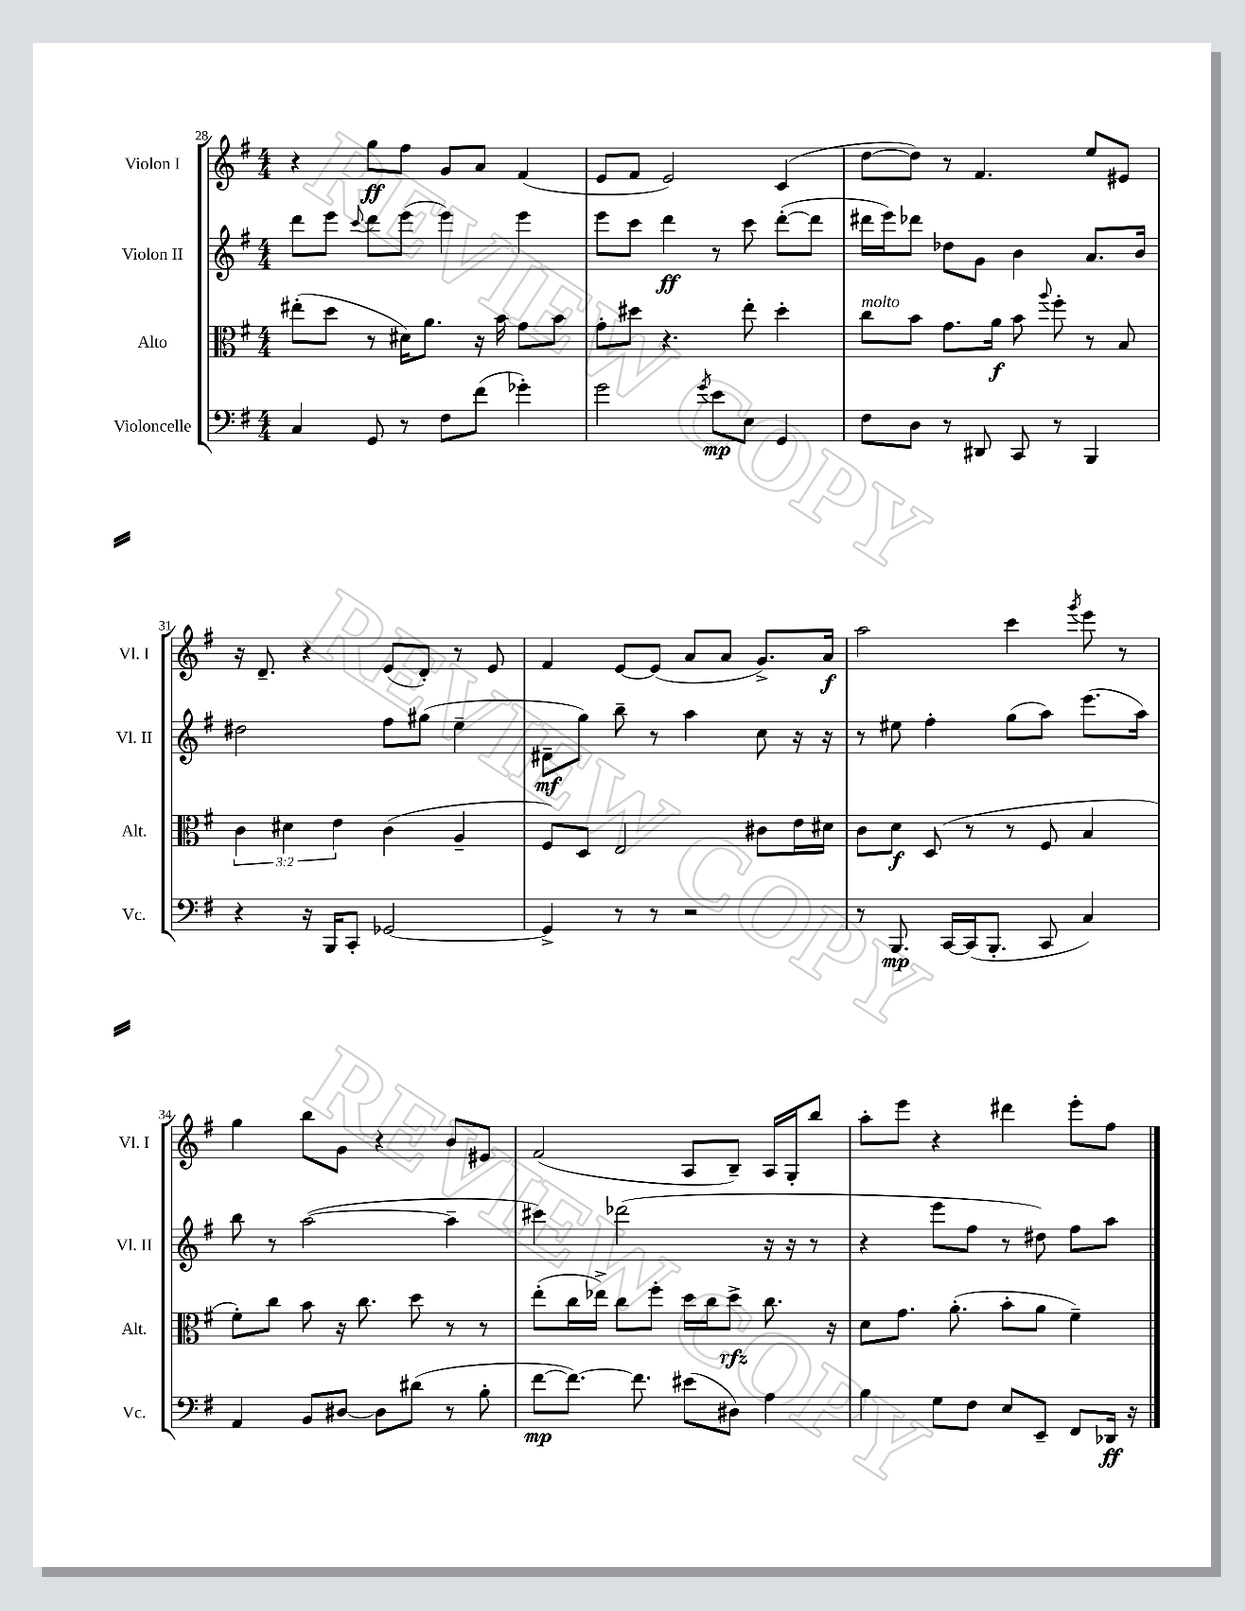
<<
\new StaffGroup <<
\new Staff = "s0" \with { instrumentName = "Violon I" shortInstrumentName = "Vl. I" } {
    \clef treble \key g \major \numericTimeSignature \time 4/4
    \autoBeamOff r4 g''8[\ff fis''8] g'8[ a'8] fis'4( |
    e'8[ fis'8] e'2) c'4( |
    d''8[~ d''8]) r8 fis'4. e''8[ eis'8] |
    r16 d'8.-- r4 e'8[( d'8]-.) r8 e'8 |
    fis'4 e'8[~ e'8]( a'8[ a'8] g'8.[->) a'16]\f |
    a''2 c'''4 \acciaccatura { g'''8 } e'''8 r8 |
    g''4 b''8[ g'8] r4 b'8[ eis'8] |
    fis'2( a8[ b8]--) a16[ g16-. b''8] |
    a''8[-. e'''8] r4 dis'''4 e'''8[-. fis''8] \bar "|." |
}
\new Staff = "s1" \with { instrumentName = "Violon II" shortInstrumentName = "Vl. II" } {
    \clef treble \key g \major \numericTimeSignature \time 4/4
    \autoBeamOff d'''8[ e'''8] \appoggiatura { c'''8 } d'''8[ e'''8]( e'''4) e'''4 |
    e'''8[ c'''8] d'''4\ff r8 c'''8 d'''8[~-.( d'''8] |
    dis'''16[ e'''16) des'''8] des''8[ g'8] b'4 a'8.[ b'16] |
    dis''2 fis''8[ gis''8]( e''4-- |
    dis'8[--\mf g''8]) b''8-- r8 a''4 c''8 r16 r16 |
    r8 eis''8 fis''4-. g''8[( a''8]) e'''8.[( a''16]) |
    b''8 r8 a''2~( a''4-- |
    cis'''4) des'''2( r16 r16 r8 |
    r4 e'''8[ fis''8] r8 dis''8) fis''8[ a''8] \bar "|." |
}
\new Staff = "s2" \with { instrumentName = "Alto" shortInstrumentName = "Alt." } {
    \clef alto \key g \major \numericTimeSignature \time 4/4 \override Staff.TupletNumber.text = #tuplet-number::calc-fraction-text
    \autoBeamOff eis''8[-.( d''8] r8 dis'16[) a'8.] r16 b'16 g'8[ b'8] |
    g'8[-. dis''8] r4. e''8-. dis''4-. |
    c''8[^\markup { \italic "molto" } b'8] g'8.[ a'16]\f b'8 \appoggiatura { a''8 } fis''8-. r8 b8 |
    \tuplet 3/2 { c'4 dis'4 e'4 } c'4( a4-- |
    fis8[) d8] e2 cis'8[ e'16 dis'16] |
    c'8[ d'8]\f d8( r8 r8 fis8 b4 |
    fis'8[-.) c''8] b'8 r16 c''8. d''8 r8 r8 |
    e''8[-.( c''16 ees''16]->) c''8[ fis''8]-. d''16[ c''16 d''8]->\rfz c''8. r16 |
    d'8[ g'8.] a'8.-.( b'8[-. a'8] fis'4--) \bar "|." |
}
\new Staff = "s3" \with { instrumentName = "Violoncelle" shortInstrumentName = "Vc." } {
    \clef bass \key g \major \numericTimeSignature \time 4/4
    \autoBeamOff c4 g,8 r8 fis8[ fis'8]( ges'4-.) |
    g'2 \acciaccatura { g'8 } e'8[\mp e8] g,4 |
    fis8[ d8] r8 dis,8 c,8 r8 b,,4 |
    r4 r16 b,,16[ c,8]-. ges,2~ |
    ges,4-> r8 r8 r2 |
    r8 b,,8.\mp c,16[~ c,16( b,,8.]-. c,8 c4) |
    a,4 b,8[ dis8]~ dis8[ dis'8]( r8 b8-. |
    fis'8[~\mp fis'8.]~) fis'8. eis'8[( dis8]) a4 |
    b4 g8[ fis8] e8[ e,8]-- fis,8[ des,16]\ff r16 \bar "|." |
}
>>
>>
\layout { \context { \Score currentBarNumber = #28 } }
